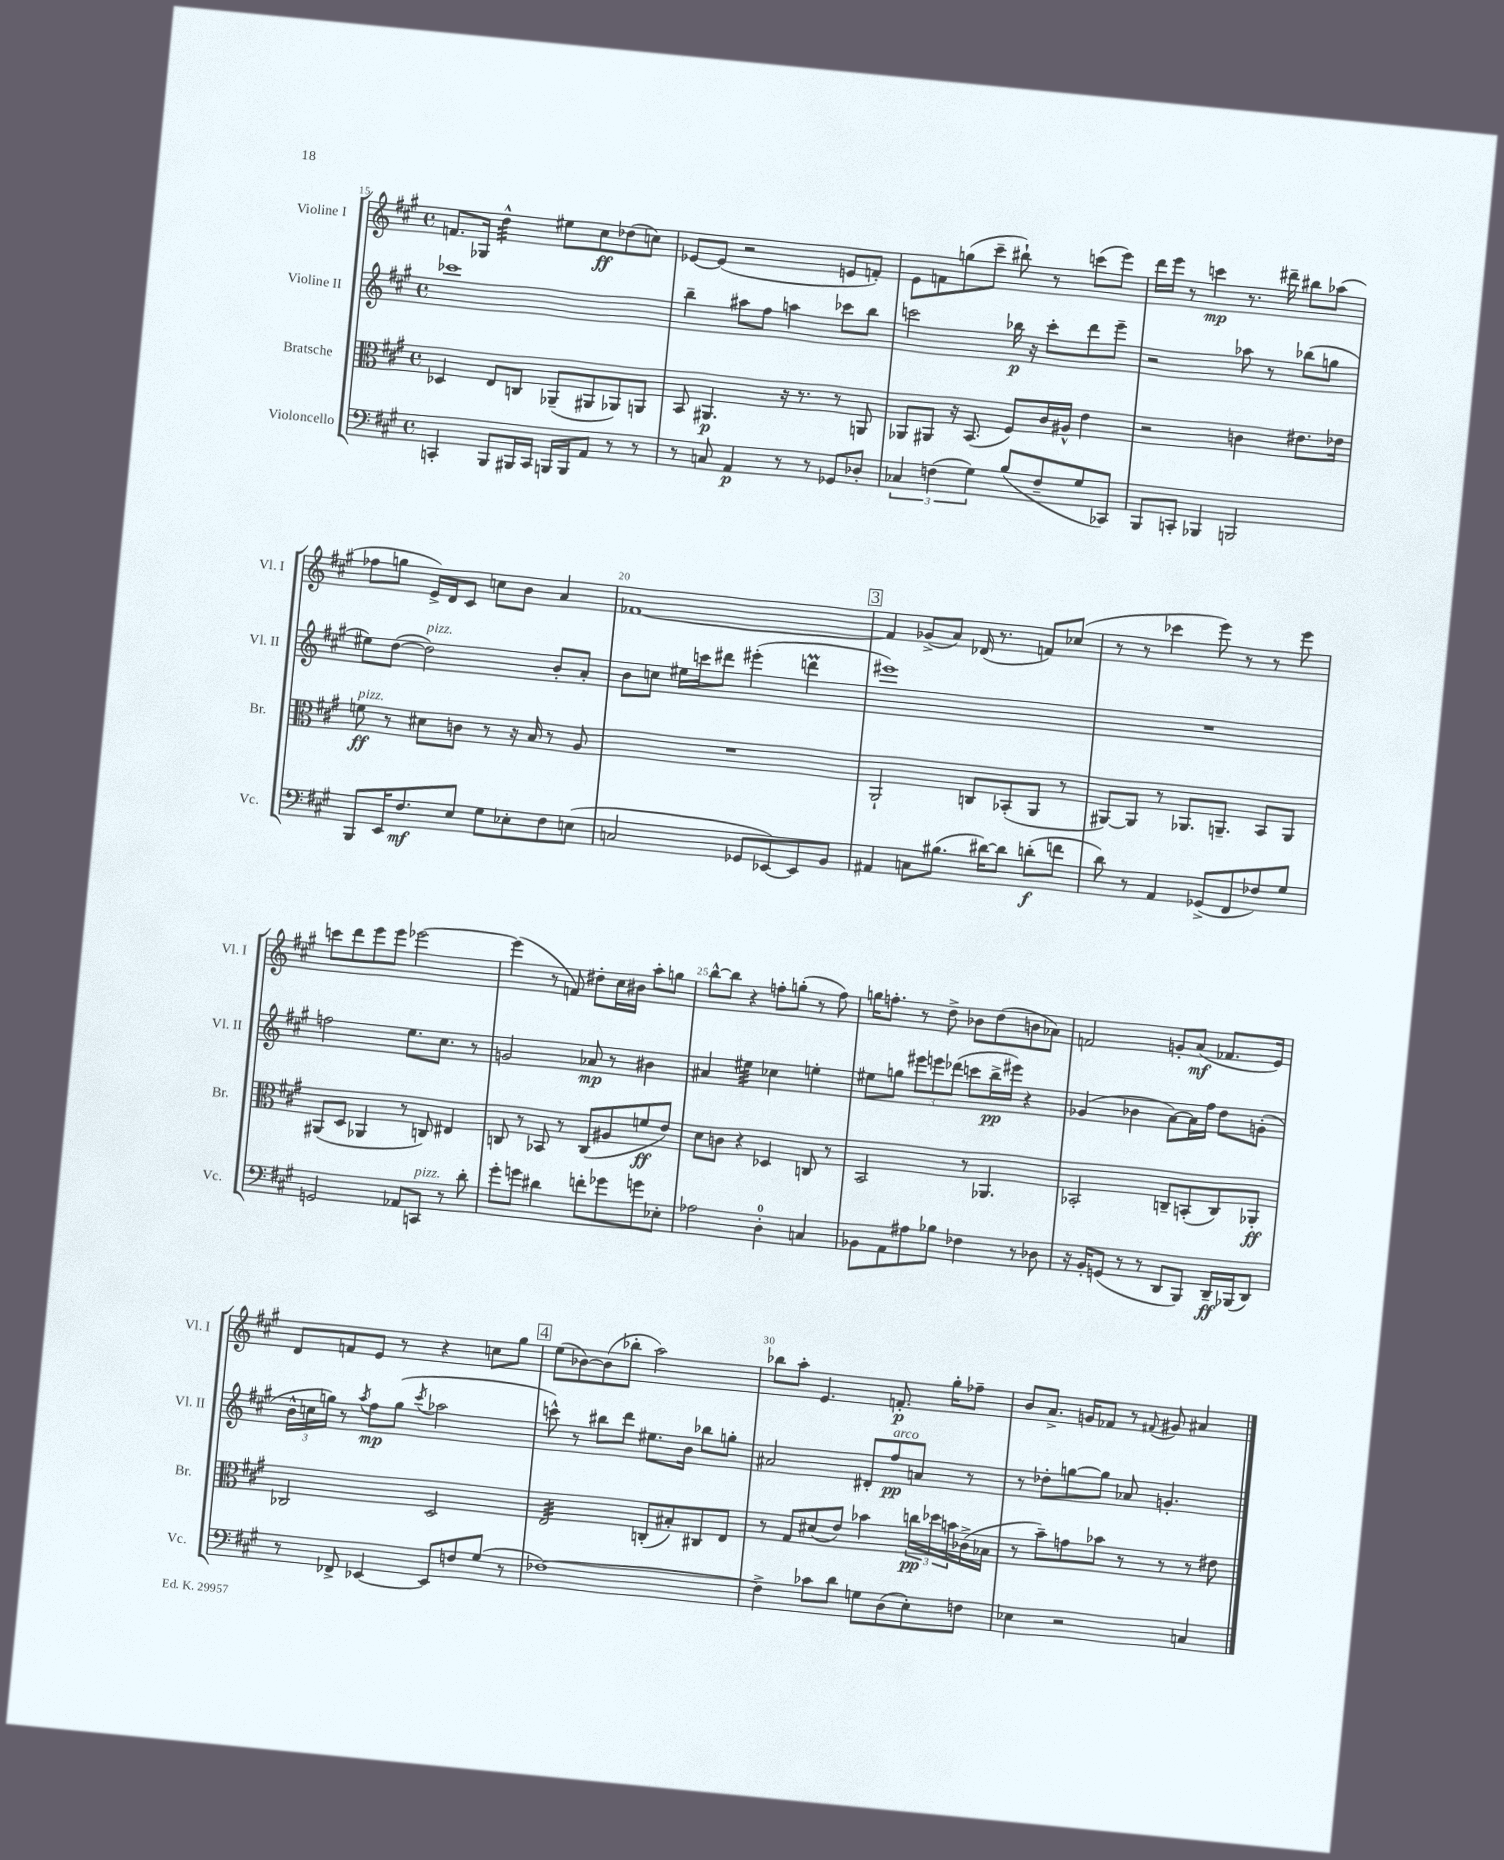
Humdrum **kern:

**kern	**kern	**kern	**kern
*staff4	*staff3	*staff2	*staff1
*clefF4	*clefC3	*clefG2	*clefG2
*k[f#c#g#]	*k[f#c#g#]	*k[f#c#g#]	*k[f#c#g#]
*M4/4	*M4/4	*M4/4	*M4/4
*met(c)	*met(c)	*met(c)	*met(c)
4CC'	4D-	1ccc-	8.f
.	.	.	16G-
8BBB	8E	.	4dd^^
16BBB#	8C	.	.
16CC	.	.	.
16BBB	(8AA-~	.	8ee#
16BBB	.	.	.
8AA	8AA#	.	8cc#
8r	8AA-)	.	(8dd-
8r	8AA	.	8cc)
=	=	=	=
8r	8BB	4bb~	[8e-
8C	4.AA#	.	(8e-]
4AA	.	8aa#	2r
.	.	8ff#	.
8r	16r	4aa	.
.	8.r	.	.
8r	.	.	.
8GG-	8r	8ccc-	8e
8D-'	8AA	8bb	8f')
=	=	=	=
6C-	8AA-	2ccc	8e
.	8AA#	.	8f
(6F	.	.	.
.	16r	.	(8gg
.	(8.BB	.	.
6G#)	.	.	.
.	.	.	8ccc#~
(8B	8F#)	16bb-	8bb#`)
.	.	16r	.
8F~	16c#	8ccc'	8r
.	16A#^^	.	.
8G#	4e	8ddd	(8ccc
8CC-)	.	8eee~	8eee)
=	=	=	=
8BBB	2r	2r	16ddd
.	.	.	16eee
8CC'	.	.	8r
4BBB-	.	.	4ccc
2BBB	4c	8aa-	8.r
.	.	8r	.
.	.	.	16ddd#~
.	8.e#	(8bb-	8bb#
.	.	8gg	(8aa-
.	16e-	.	.
=	=	=	=
8BBB	8f	8ee#)	8ff-
16EE	8r	([8dd	8gg
8.F#	.	.	.
.	8d#	2dd])	16e^)
.	.	.	16d
8E	8c	.	8c#
8G#	8r	.	8cc
8E-'	16r	.	8b
.	16B	.	.
8F#	8r	8b'	4a
(8E	8A	8a'	.
=	=	=	=
2C	1r	8b	[1f-
.	.	8cc	.
.	.	16ee#	.
.	.	16ccc	.
.	.	8ddd#	.
8GG-	.	(4eee#'	.
[8EE-)	.	.	.
8EE-]	.	4ddd	.
8BB	.	.	.
=	=	=	=
4AA#	2AA`	1eee#)	4f-]
8C	.	.	(8g-^
(8.B#	.	.	8a)
.	8C	.	(16d-
[16d#)	.	.	8.r
8d#]	(8BB-'	.	.
(8d'	8AA	.	8f)
8f	8r	.	(8cc-
=	=	=	=
8d)	[8AA#)	1r	8r
8r	8AA#]	.	8r
4AA	8r	.	4ccc-
.	8.AA-	.	.
(8GG-^	.	.	8eee)
.	8.AA~	.	.
8FF#	.	.	8r
8F-)	8BB	.	8r
8G#	8AA	.	8eee
=	=	=	=
2GG	(8AA#	2ff	8ccc
.	8D	.	8ddd
.	4AA-	.	8eee
.	.	.	8eee
8AA-	8r	8.ee	[2eee-
8CC	8C)	.	.
.	.	8.cc#	.
8r	4E#	.	.
8d'	.	8r	.
=	=	=	=
8g#'	8C	2g	(4eee-]
8g	8r	.	.
4d#	8BB-	.	8r
.	8r	.	8f)
8f'	(8C	8a-	8dd#'
8g-	8A#	8r	16cc#
.	.	.	16b#
8g	8f	4b#	8aa'
8E-'	8e)	.	8gg
=	=	=	=
2A-	8d	4a#	[8bb^^
.	8c	.	8bb]
.	4r	4ee#	4r
4D'	4D-	4cc-	8ff'
.	.	.	(8gg'
4C	8C	4ee'	8r
.	8r	.	8ff)
=	=	=	=
8BB-	2BB	8ee#	16gg
.	.	.	8.ff'
8AA	.	8gg	.
8A#	.	12eee#	8r
.	.	12eee	.
8B-	.	.	8dd^
.	.	(12ddd-	.
4F-	8r	8ccc	8b-
.	4.AA-	16bb^	(8dd
.	.	16eee#)	.
8r	.	4r	8b
8D-	.	.	8a-)
=	=	=	=
16r	2BB-'	(4g-	2f
16BB'	.	.	.
(8GG	.	.	.
8r	.	4b-	.
8r	.	.	.
8DD	8C~	[8a)	8g'
8BBB)	(8BB'	16a]	(8a
.	.	16ff#	.
16DD~	8C)	8dd	8.f-
(16BBB-	.	.	.
8DD)	8AA-'	(8g'	.
.	.	.	16e)
=	=	=	=
8r	2C-	24b^^	8d
.	.	24cc	.
.	.	24gg)	.
8FF-^	.	8r	8f
.	.	8qaa	.
[4EE-	.	8ff#	8e
.	.	(8gg	8r
.	.	8qccc#	.
8EE-]	2D	2aa-	4r
8F	.	.	.
(8G#	.	.	8cc
8r	.	.	8gg#
=	=	=	=
[1F-)	2E	8ccc^^)	(8ee
.	.	8r	[8b-)
.	.	8bb#	(8b-]
.	.	8ddd	8bb-'
.	(8C'	8.ee#	2aa)
.	8B#')	.	.
.	.	16b	.
.	8C#	8bb-	.
.	8E	8gg'	.
=	=	=	=
4F-^]	8r	2a#	8bb-
.	8G#	.	8aa'
8c-	(8d#	.	4.e
8d	8e)	.	.
8G	4b-	8d#'	.
(8D	.	8ff#	8.f'
8E')	24cc	8a	.
.	24dd-	.	.
.	.	.	16gg#'
.	24b	.	.
8F	(16c-^	8r	8ff-~
.	16B-	.	.
=	=	=	=
4E-	8r	8r	8b
.	8b~)	8dd-'	8.a^
2r	8g	[8gg	.
.	.	.	16g
.	8b-	8gg]	8f-
.	8r	8a-	8r
.	.	.	8qqf#
.	8r	4.g'	8g#
4C	8r	.	4a#
.	8e#	.	.
==	==	==	==
*-	*-	*-	*-
